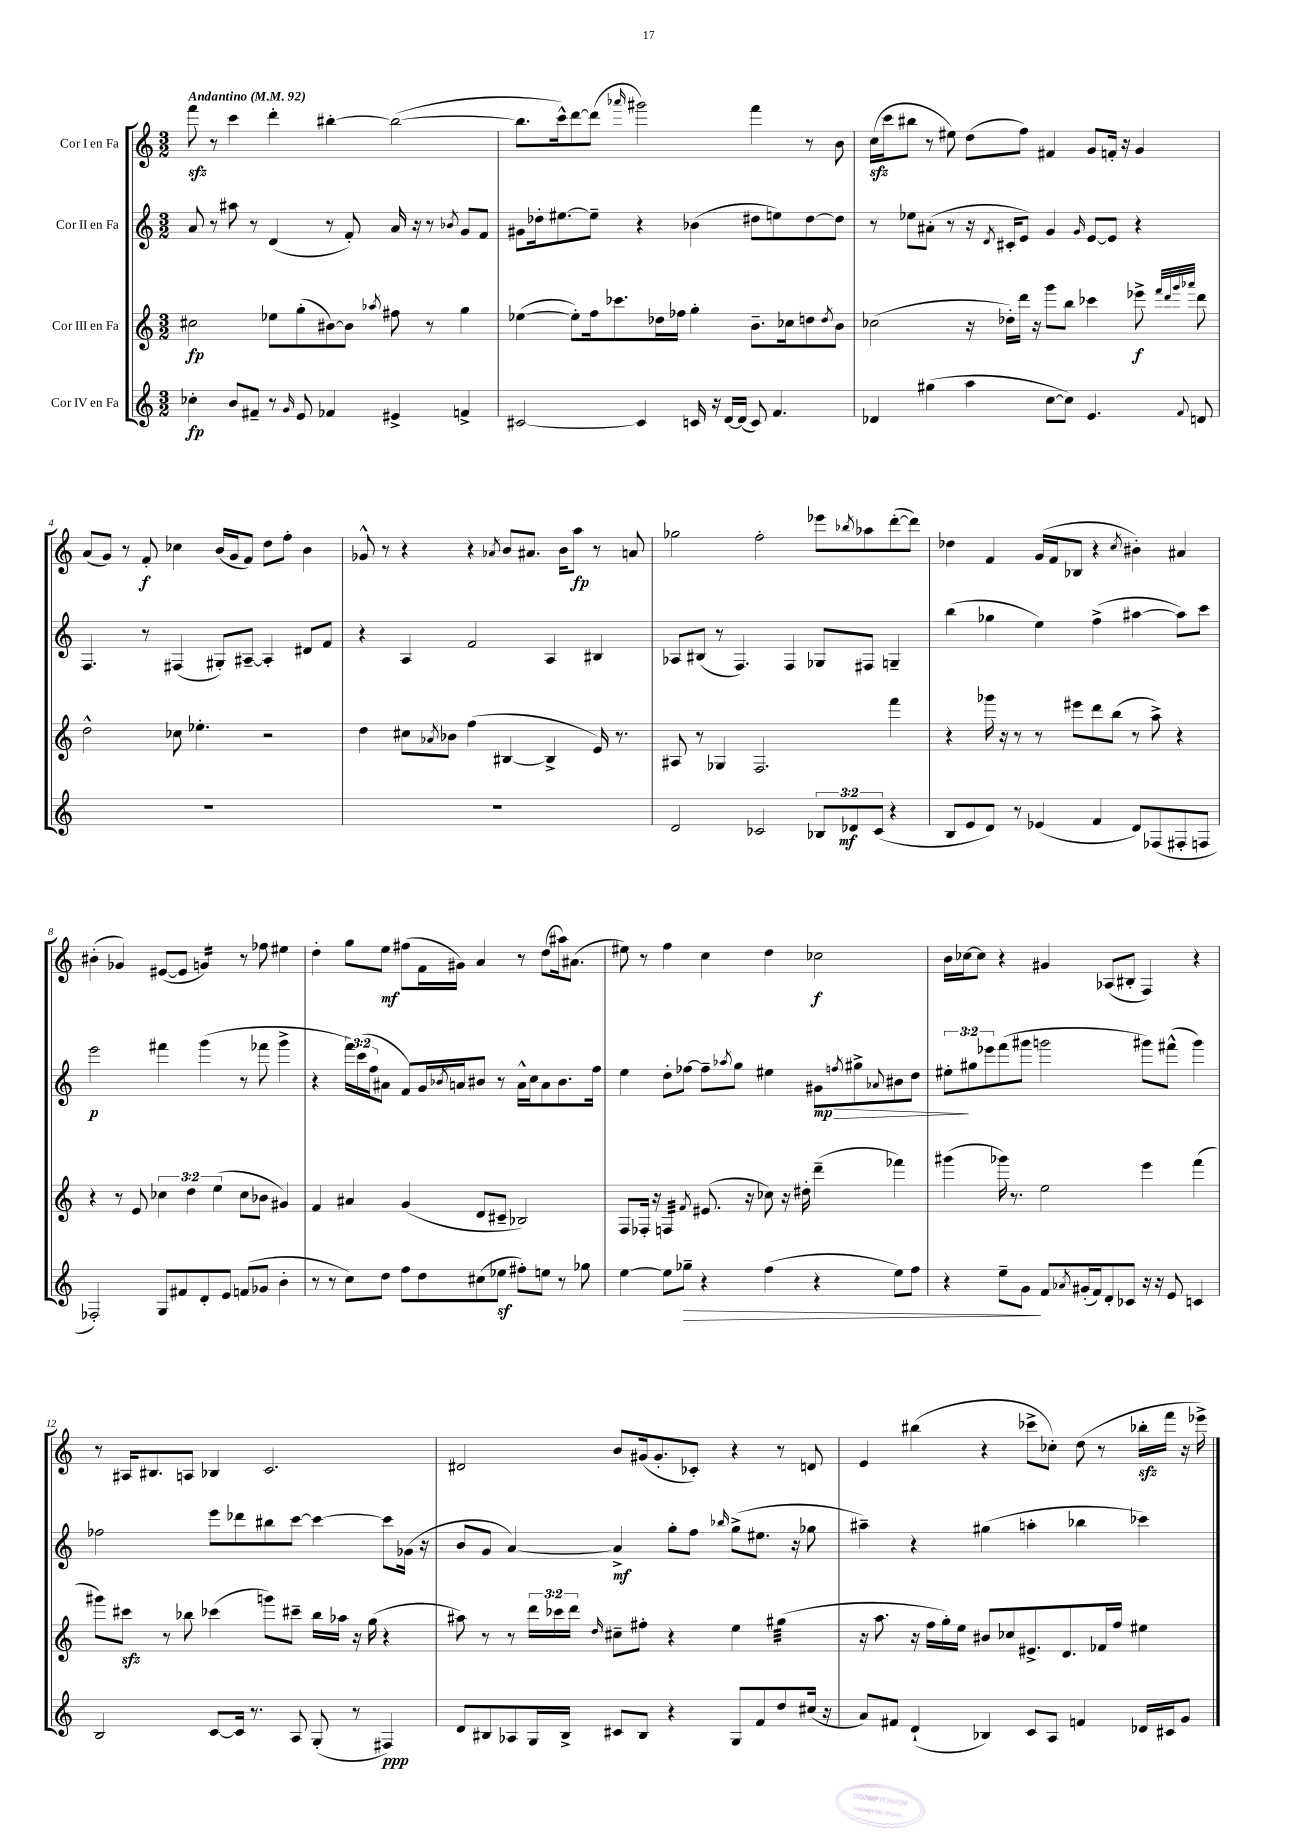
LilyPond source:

<<
\new StaffGroup <<
\new Staff = "s0" \with { instrumentName = "Cor I en Fa" } {
    \clef treble \key c \major \numericTimeSignature \time 3/2 \tempo "Andantino" 4 = 92
    f'''8\sfz r8 c'''4 d'''4-. bis''4~-. bis''2~( |
    bis''8. c'''16-^) d'''8~ d'''8( \grace { aes'''16 } gis'''2) f'''4 r8 b'8 |
    c''16\sfz( c'''16 bis''8 r8 eis''8) d''8( f''8) fis'4 g'8 f'16-. r16 g'4 |
    a'8( g'8) r8 f'8-.\f ces''4 b'16( g'16 f'8) d''8 f''8-. b'4 |
    ges'8-^ r8 r4 r4 \acciaccatura { aes'8 } b'8 ais'8. b'16 a''8\fp r8 a'8 |
    ges''2 f''2-. ees'''8 \acciaccatura { bes''8 } aes''8 d'''8~-.( d'''8) |
    des''4 f'4 g'16( f'16 bes8 r4 \acciaccatura { c''8 } bis'4-.) ais'4 |
    bis'4-.( ges'4) eis'8~( eis'8 g'4:16) r8 fes''8 eis''4 |
    d''4-. g''8 e''8\mf fis''8( f'16 gis'16) a'4 r8 d''8( ais''16) ais'8.( |
    eis''8) r8 f''4 c''4 d''4 ces''2\f |
    b'16 ces''16~ ces''8 r4 gis'4 aes8( bis8-. f4) r4 |
    r8 ais16 bis8. a8 bes4 c'2. |
    dis'2 b'8 gis'16( gis'8.-. ces'8-.) r4 r8 d'8 |
    e'4 bis''4( r4 ces'''8-> ces''8-.) d''8( r8 bes''16-.\sfz f'''16 r16 ees'''16->) \bar "|." |
}
\new Staff = "s1" \with { instrumentName = "Cor II en Fa" } {
    \clef treble \key c \major \numericTimeSignature \time 3/2 \override Staff.TupletNumber.text = #tuplet-number::calc-fraction-text
    a'8 r8 ais''8 r8 d'4( r8 f'8-.) a'16 r16 r8 \acciaccatura { bes'8 } g'8 f'8 |
    gis'8 des''16-. eis''8.~ eis''8-- r4 bes'4( dis''8 e''8) dis''8~ dis''8 |
    r8 ees''8 ais'8-.( r8 r16 \acciaccatura { d'8 } cis'16-. e'8) g'4 \grace { g'16 } e'8~ e'8 r4 |
    f4. r8 fis4( gis8-.) ais8~-- ais4-. dis'8 f'8 |
    r4 a4 f'2 a4 bis4 |
    aes8 bis8( r8 f4.) f4 ges8 fis8 g4-- |
    b''4( ges''4 e''4) f''4->( ais''4~ ais''8) c'''8 |
    e'''2\p fis'''4 g'''4( r8 fes'''8 g'''4-> |
    r4 \tuplet 3/2 { f'''16) c'''16( f''16 } ais'8 f'8) g'16 \acciaccatura { bes'8 } a'16 bis'8 r8 a'16-^ c''16 a'8 bis'8. f''16 |
    e''4 d''8-. fes''8~ fes''8-- \acciaccatura { aes''8 } g''8 eis''4 gis'8\mp\> \acciaccatura { f''8 } gis''8-> \appoggiatura { aes'8 } bis'8 d''8 |
    \tuplet 3/2 { eis''8-.\! gis''8 ees'''8 } f'''8( gis'''8 g'''2 gis'''8) fis'''8-^( gis'''4) |
    fes''2 e'''8 des'''8 bis''8 c'''8~ c'''4~ c'''8 ges'16( r16 |
    b'8 g'8 a'4~) a'4->\mf g''8-. f''8 \grace { bes''16 } g''8->( eis''8. r16 ges''8 |
    ais''4--) r4 gis''4( a''4-. bes''4 ces'''4) \bar "|." |
}
\new Staff = "s2" \with { instrumentName = "Cor III en Fa" } {
    \clef treble \key c \major \numericTimeSignature \time 3/2 \override Staff.TupletNumber.text = #tuplet-number::calc-fraction-text
    cis''2\fp ees''8 g''8-.( bis'8~) bis'8 \acciaccatura { aes''8 } fis''8 r8 g''4 |
    ees''4~( ees''8-.) f''16 ces'''8. des''16 fes''16 g''4-. b'8.-- ces''16 d''8 \acciaccatura { d''8 } b'8 |
    ces''2( r16 des''16-.) d'''16 r16 g'''8 b''8 ces'''4 ees'''8->\f \grace { f'''32 d'''32 g'''32 aes'''32 } d'''8 |
    d''2-^ ces''8 ees''4.-. r2 |
    d''4 cis''8 \acciaccatura { aes'8 } bes'8 f''4( bis4~ bis4-> e'16) r8. |
    ais8 r8 ges4 f2. f'''4 |
    r4 ges'''16 r16 r8 r8 eis'''8 d'''8 b''8( r8 a''8->) r4 |
    r4 r8 e'8 \tuplet 3/2 { ces''4 d''4 e''4( } ces''8 bes'8 gis'4) |
    f'4 ais'4 g'4( d'8 cis'8-- bes2) |
    f8 fes16-. r16 f4:32 \acciaccatura { f'8 } eis'8.( r16 ces''8) r16 dis''16-. d'''4--( fes'''4) |
    gis'''4( ges'''16) r8. e''2 e'''4 f'''4( |
    gis'''8) cis'''8\sfz r8 bes''8 ces'''4( g'''8) cis'''8-- bes''16 aes''16 r16 g''16( r4 |
    ais''8) r8 r8 \tuplet 3/2 { d'''16 ces'''16 d'''16 } \grace { d''16 } cis''8-- fis''8-. r4 e''4 gis''4:32( |
    r16 a''8. r16 f''16 g''16-.) e''16 bis'8 ces''8 eis'8.-> d'8. fes'16 f''16 eis''4 \bar "|." |
}
\new Staff = "s3" \with { instrumentName = "Cor IV en Fa" } {
    \clef treble \key c \major \numericTimeSignature \time 3/2 \override Staff.TupletNumber.text = #tuplet-number::calc-fraction-text
    ces''4-.\fp b'8 fis'8-- r8 \grace { g'16 } e'8 fes'4 eis'4-> f'4-> |
    cis'2~ cis'4 c'16 r16 d'16~ d'16( c'8) f'4. |
    des'4 gis''4( a''4 c''8~ c''8) e'4. \appoggiatura { f'8 } d'8 |
    R1. |
    R1. |
    d'2 ces'2 \tuplet 3/2 { bes8 des'8\mf ces'8( } r4 |
    b8 e'8 d'8) r8 ees'4( f'4 d'8) fes8( fis8-. f8 |
    fes2-.) g8 fis'8 d'8-. e'8 f'8( ges'8 b'4-. |
    r8 r8 c''8) d''8 f''8 d''8 cis''8( ees''8\sf fis''8-.) e''8 r8 ges''8 |
    e''4~ e''8 ges''8--\> r4 f''4( r4 e''8) f''8 |
    r4 e''8-- g'8\! f'8 \acciaccatura { aes'8 } gis'16-.( f'16) d'8-. ces'8 r16 r16 e'8 c'4 |
    b2 c'8~ c'16 r8. a8 g8-.( r8 fis4\ppp) |
    d'8 bis8 aes8 g16 bis16-> cis'8 bis8 r4 g8 f'8 d''8 cis''16( r16 |
    a'8) fis'8 d'4-!( bes4) c'8 a8 f'4 des'16 cis'16 g'8 \bar "|." |
}
>>
>>
